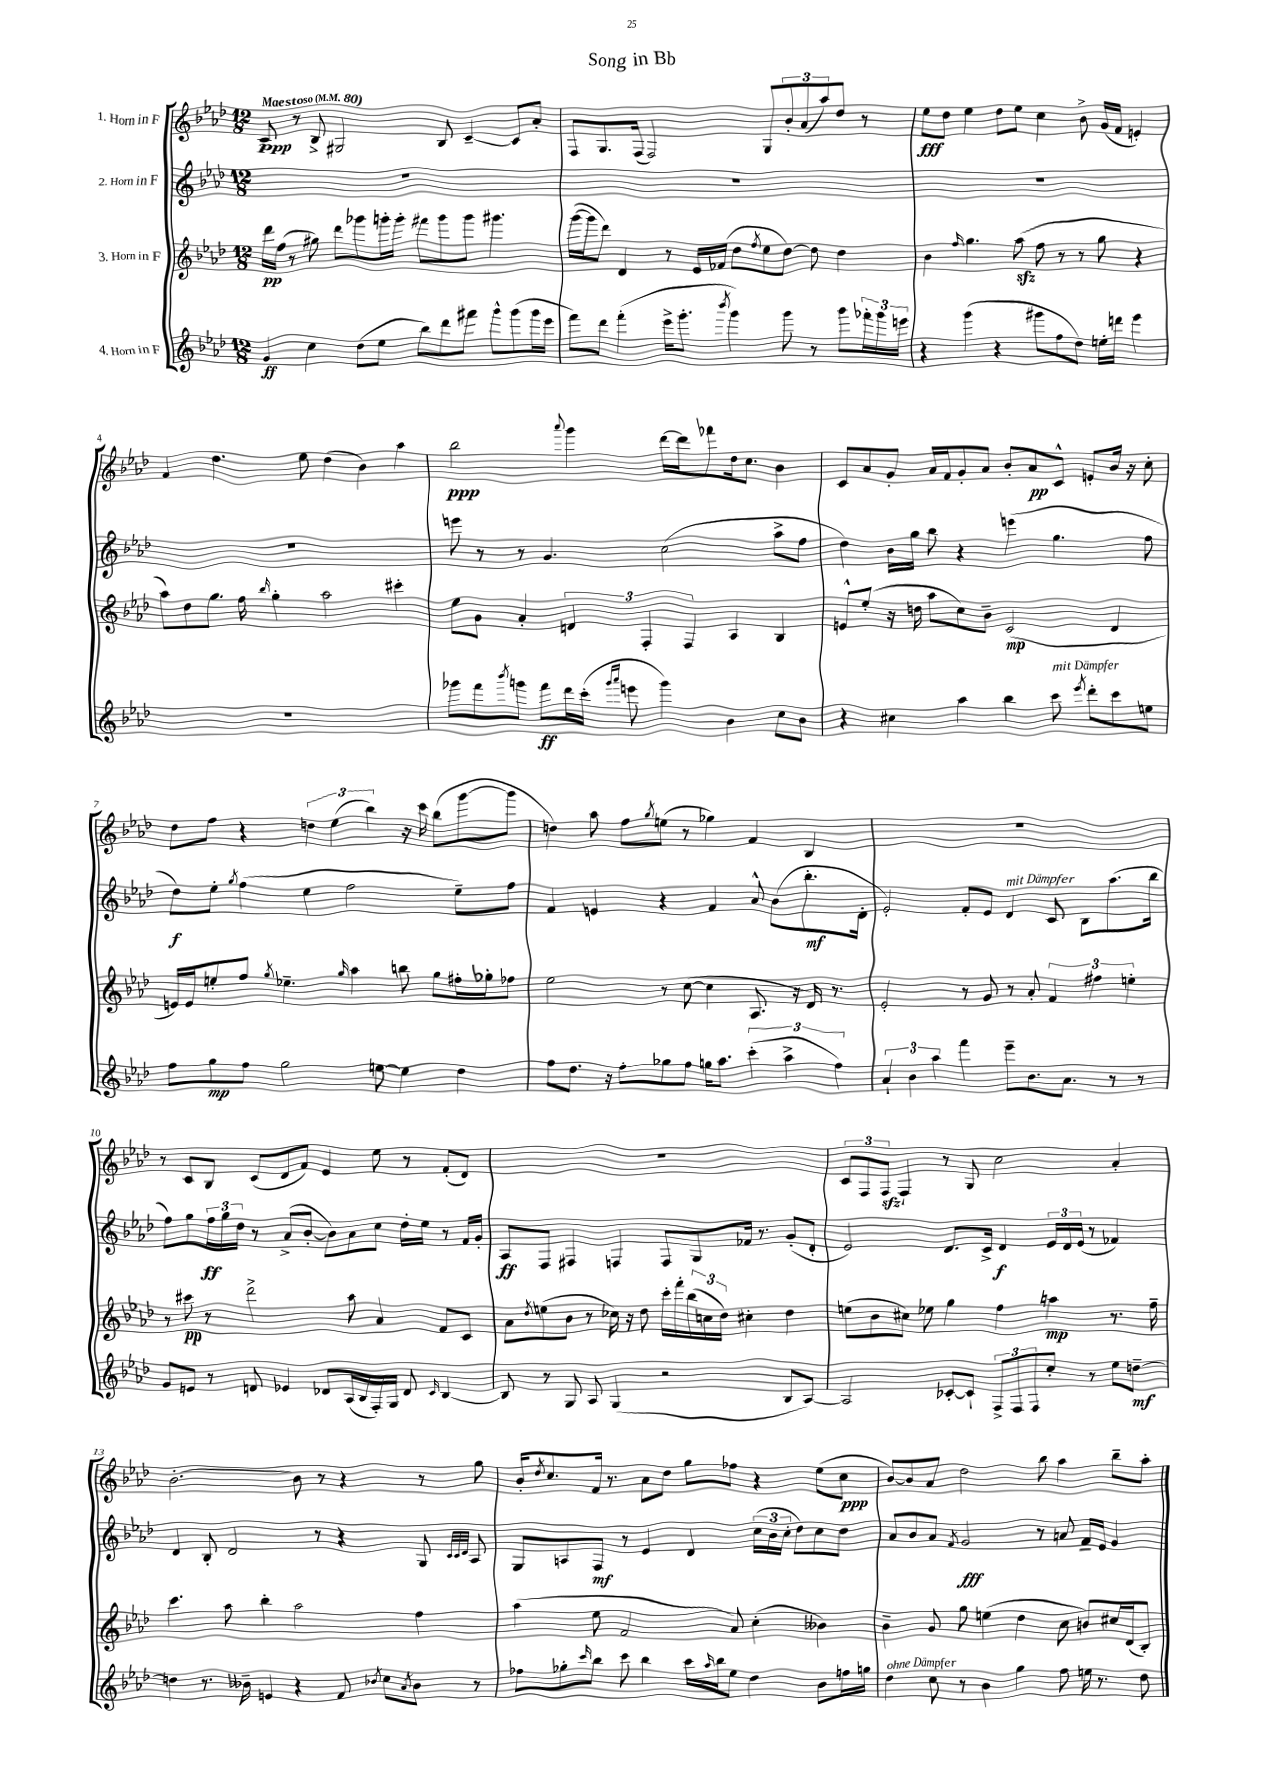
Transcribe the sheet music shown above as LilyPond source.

\header { title = "Song in Bb" }
<<
\new StaffGroup <<
\new Staff = "s0" \with { instrumentName = "1. Horn in F" } {
    \clef treble \key aes \major \numericTimeSignature \time 12/8 \tempo "Maestoso" 4 = 80
    c'8\ppp r8 bes8-> gis2 bes8 c'4~-- c'8 aes'8-. |
    f8 g8. f16( f2) g8 \tuplet 3/2 { bes'8-. aes'8( aes''8) } des''8 r8 |
    ees''8\fff des''8 ees''4 des''8 ees''8 c''4 bes'8-> g'16( f'16 e'4-.) |
    f'4 des''4. ees''8 des''4( bes'4) aes''4 |
    bes''2\ppp \appoggiatura { aes'''8 } g'''4 des'''16~ des'''16 fes'''8 des''16 c''8. bes'4 |
    c'8 aes'8 g'8-. aes'16 f'16 g'8-. aes'8 bes'8-. aes'8\pp c'8-^ e'8-. bes'16 r16 c''8-. |
    des''8 f''8 r4 \tuplet 3/2 { d''4 ees''4( bes''4) } r16 c'''16 bes''8( g'''8~ g'''8 |
    d''4) aes''8 f''8 \acciaccatura { g''8 } e''8( r8 ges''4) f'4 bes4 |
    R1. |
    r8 c'8 bes8 c'8( des'8 f'8) ees'4 ees''8 r8 f'8-.( des'8) |
    R1. |
    \tuplet 3/2 { c'8 f8 f8\sfz } f4-! r8 g8 c''2 aes'4-. |
    bes'2.~-. bes'8 r8 r4 r8 g''8 |
    bes'16-. \acciaccatura { des''8 } c''8. f'16 r8. aes'8 des''8 g''8 fes''8 r4 ees''8( c''8\ppp |
    bes'8~) bes'8 aes'8 des''2 bes''8 aes''4 bes''8-- aes''8-. \bar "|." |
}
\new Staff = "s1" \with { instrumentName = "2. Horn in F" } {
    \clef treble \key aes \major \numericTimeSignature \time 12/8
    R1. |
    R1. |
    R1. |
    R1. |
    e'''8 r8 r8 g'4. c''2( aes''8-> f''8 |
    des''4) bes'16 g''16 bes''8 r4 e'''4( g''4. f''8 |
    des''8\f) ees''8-. \acciaccatura { g''8 } f''4( ees''4 f''2 ees''8--) f''8 |
    f'4 e'4 r4 f'4 aes'8-^ bes'8( bes''8.-.\mf des'16-. |
    ees'2-.) f'8-. ees'8 des'4^\markup { \italic "mit Dämpfer" } c'8 bes8 aes''8.( bes''16 |
    f''8) g''8 \tuplet 3/2 { f''16\ff g''16 des''16 } r8 aes'8->( bes'8~-. bes'8) aes'8 c''8 des''16-. ees''16 r8 f'16 g'16-. |
    aes8\ff f8 fis4 f4 f8 g8 fes'16 r8. g'8-.( des'8-. |
    ees'2) des'8. c'16-> des'4\f \tuplet 3/2 { ees'16 des'16 ees'16( } r8 fes'4) |
    des'4 bes8-. des'2 r8 r4 g8 \grace { c'32 c'32 des'32 } aes8 |
    g8 a8 f8\mf r8 ees'4 des'4 \tuplet 3/2 { c''16( bes'16 c''16-. } des''8) c''8 des''8 |
    aes'8 bes'8 aes'8 \acciaccatura { f'8 } g'2\fff r8 a'8 f'16-- ees'16 g'4 \bar "|." |
}
\new Staff = "s2" \with { instrumentName = "3. Horn in F" } {
    \clef treble \key aes \major \numericTimeSignature \time 12/8
    des'''16\pp f''16( r8 gis''8) des'''8 ges'''8 g'''16-. g'''16-. fis'''8 g'''8 g'''8 gis'''4. |
    g'''16~( g'''16 des'''8) des'4 r8 ees'16 fes'16( des''8 \acciaccatura { f''8 } ees''8 des''8~) des''8 des''4 |
    bes'4 \grace { f''16 } g''4. aes''8\sfz( f''8 r8 r8 g''8 r4 |
    aes''8) des''8 g''8. f''16 \grace { bes''16 } g''4-. aes''2 cis'''4-. |
    ees''8 g'8 aes'4-. \tuplet 3/2 { d'4 f4-. f4 } aes4 bes4 |
    e'8-^ ees''8-.( r16 d''16 aes''8 c''8) bes'8-- c'2\mp( des'4 |
    e'16) e'16 e''8-. f''8 \acciaccatura { g''8 } ees''4.-- \grace { g''16 } aes''4 b''8 g''8 fis''16-. ges''16-. fes''8 |
    ees''2 r8 c''8~( c''4 aes8. r16 des'16) r8. |
    ees'2-. r8 g'8 r8 aes'8-. \tuplet 3/2 { f'4 fis''4 e''4-. } |
    r8 cis'''8\pp r8 des'''2-> aes''8 aes'4 f'8 c'8 |
    aes'8 \acciaccatura { des''8 } e''8( bes'8 r8 ces''16) r16 des''8 c'''16-. f'''16-. \tuplet 3/2 { bes''16( c''16 des''16) } cis''4-. des''4 |
    e''8( bes'8 cis''8) ees''8 g''4 f''4 a''4\mp r8. f''16-- |
    c'''4. aes''8 bes''4-. aes''2 f''4 |
    aes''4( ees''8 f'2 aes'8) c''4-.( beses'4) |
    bes'4-- g'8 g''8 e''4( des''4 c''8 b'8) cis''16 des'16( bes8-.) \bar "|." |
}
\new Staff = "s3" \with { instrumentName = "4. Horn in F" } {
    \clef treble \key aes \major \numericTimeSignature \time 12/8
    g'4\ff c''4 des''8( ees''8 bes''8) des'''8 fis'''8 g'''8-^ g'''8( g'''16 ees'''16 |
    f'''8) des'''8 f'''4-.( ees'''16-> g'''8.-. \acciaccatura { bes'''8 } g'''4) g'''8 r8 g'''8 \tuplet 3/2 { fes'''16-. g'''16 e'''16 } |
    r4 g'''4( r4 gis'''8 f''8 des''8) e''16-. d'''16 ees'''4 |
    R1. |
    ges'''8 f'''8 \acciaccatura { bes'''8 } g'''8 f'''8\ff des'''16 c'''16-.( \grace { g'''16 aes'''16 } e'''8 g'''4) bes'4 c''8 bes'8 |
    r4 cis''4 aes''4 bes''4 c'''8^\markup { \italic "mit Dämpfer" } \acciaccatura { ees'''8 } des'''8-. c'''8 e''8 |
    f''8 g''8\mp f''8 g''2 e''8~ e''4 des''4 |
    f''8 des''8. r16 f''8-. ges''8 f''8 g''16 aes''8. \tuplet 3/2 { c'''4-.( aes''4-> f''4) } |
    \tuplet 3/2 { aes'4-! bes'4 aes''4 } f'''4 ees'''8-- bes'8. aes'8. r8 r8 |
    g'8 e'8 r8 d'8 ees'4 des'8 aes16( bes16 f16-.) g16 des'8 \grace { c'16 } bes4~ |
    bes8 r8 g8 aes8 g4( r2 bes8 aes8~) |
    aes2 ces'8~-. ces'8-! \tuplet 3/2 { f8-> f8 f8 } c''8-. r8 ees''8 d''8~--\mf |
    d''4 r8. beses'16-- e'4 r4 f'8 \acciaccatura { bes'8 } c''8 \acciaccatura { aes'8 } bes'8 r8 |
    fes''8 ges''8-. \grace { c'''16 } bes''8 c'''8 bes''4 c'''16 \grace { aes''16 } bes''16 ees''8 des''4 bes'8 f''16 g''16 |
    des''4^\markup { \italic "ohne Dämpfer" } c''8 r8 bes'4 g''4 f''8 e''16 r8. des''8 \bar "|." |
}
>>
>>
